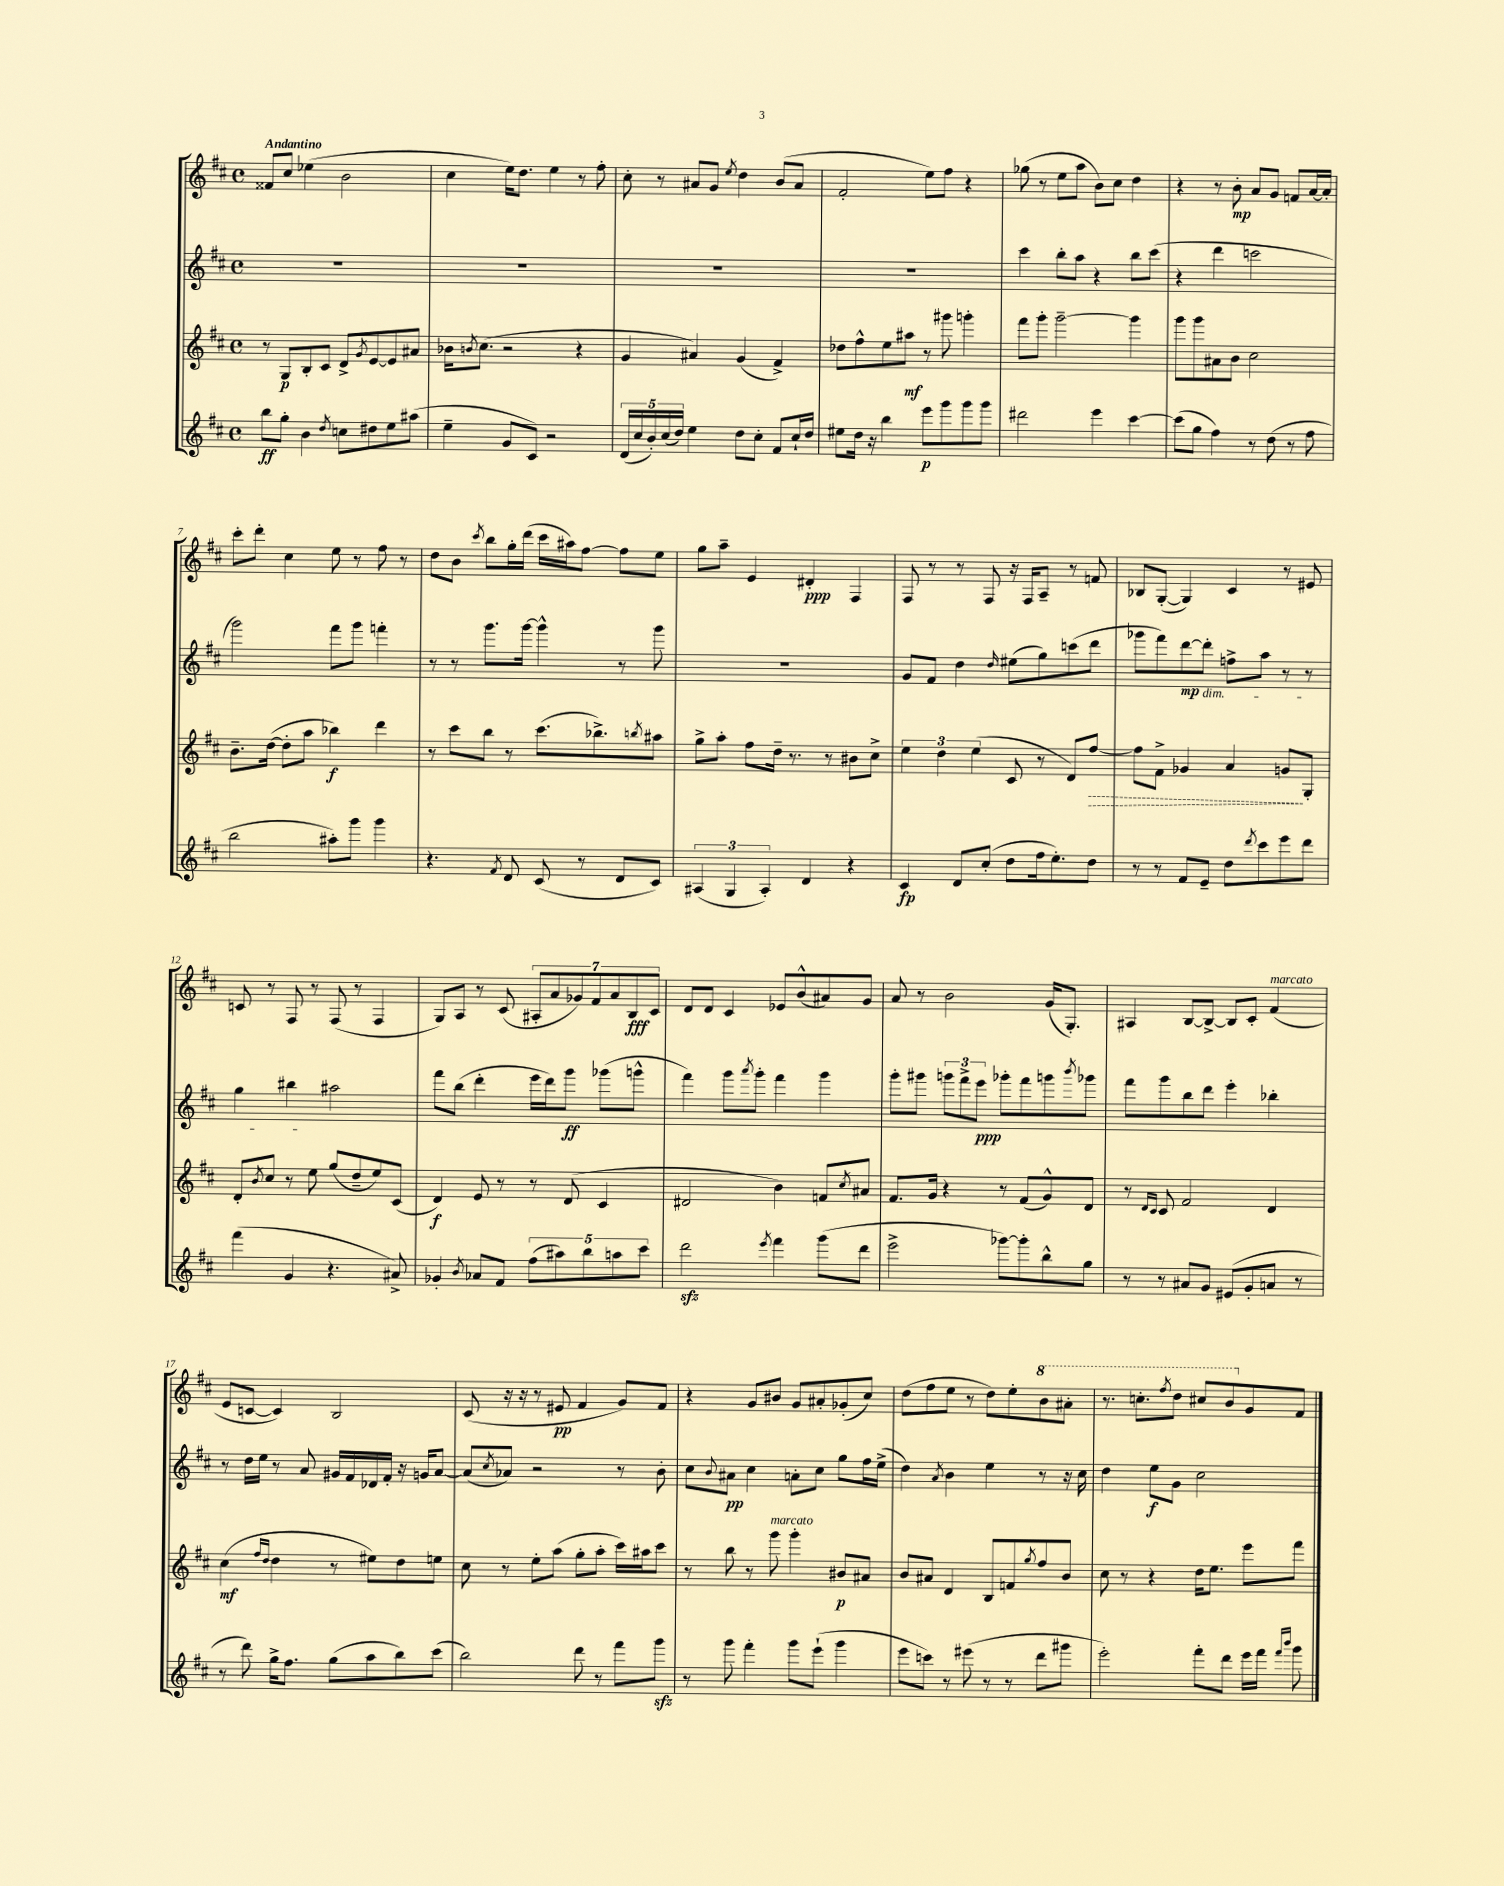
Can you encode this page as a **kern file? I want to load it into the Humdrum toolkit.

**kern	**kern	**kern	**kern
*staff4	*staff3	*staff2	*staff1
*clefG2	*clefG2	*clefG2	*clefG2
*k[f#c#]	*k[f#c#]	*k[f#c#]	*k[f#c#]
*M4/4	*M4/4	*M4/4	*M4/4
*met(c)	*met(c)	*met(c)	*met(c)
8bb	8r	1r	8f##
8gg'	8G	.	8cc#
4b	8B'	.	(4ee-
.	8c#	.	.
8qdd	.	.	.
8cc	8d^	.	2b
.	8qg	.	.
8dd#	[8e	.	.
8ee	8e]	.	.
(8aa#	8a#	.	.
=	=	=	=
4ee~	16b-	1r	4cc#
.	8qb	.	.
.	(8.cc#	.	.
8g	2r	.	16ee)
.	.	.	8.dd
8c#)	.	.	.
2r	.	.	4ee
.	4r	.	8r
.	.	.	8ff#'
=	=	=	=
(20d	4g	1r	8cc#'
20cc#	.	.	.
20b')	.	.	.
.	.	.	8r
(20cc#	.	.	.
20dd)	.	.	.
4ee	4a#)	.	8a#
.	.	.	8g
.	.	.	8qee
8dd	(4g	.	4dd
8cc#'	.	.	.
8f#	4f#^)	.	(8b
16cc#`	.	.	8a#
16dd	.	.	.
=	=	=	=
8ee#	8dd-	1r	2f#'
16dd	8ff#^^	.	.
16r	.	.	.
4bb	8ee	.	.
.	8aa#	.	.
8eee	8r	.	8ee)
8ggg	8ggg#	.	8ff#
8ggg	4ggg'	.	4r
8ggg	.	.	.
=	=	=	=
2ddd#	8fff#	4ccc#	(8gg-
.	8ggg'	.	8r
.	[2ggg~	8bb'	8ee
.	.	8aa	8aa
4eee	.	4r	8b)
.	.	.	8cc#
[4ccc#	4ggg]	8bb	4dd
.	.	(8ccc#	.
=	=	=	=
(8ccc#]	8ggg	4r	4r
8gg	8ggg	.	.
4ff#)	8a#	4ddd	8r
.	8b	.	8b'
8r	2cc#	2ccc	8a
(8dd	.	.	8g
8r	.	.	8f
8ff#	.	.	[16a
.	.	.	16a']
=	=	=	=
2bb	8.b~	2ggg)	8ccc#'
.	.	.	8ddd'
.	([16dd	.	.
.	8dd']	.	4cc#
.	8aa	.	.
8aa#')	4bb-)	8fff#	8ee
8ggg	.	8ggg	8r
4ggg	4ddd	4fff'	8ff#
.	.	.	8r
=	=	=	=
4.r	8r	8r	8dd
.	8ccc#	8r	8b
.	.	.	8qccc#
.	8bb	8.ggg	8bb
8qf#	.	.	.
8d	8r	.	16gg'
.	.	[16ggg	(16ddd
(8c#	(8.ccc#	4ggg^^]	16ccc#
.	.	.	16aa#)
8r	.	.	[8ff#
.	8.bb-^)	.	.
8d	.	8r	8ff#]
.	8qbb	.	.
8c#)	8aa#	8ggg	8ee
=	=	=	=
(6A#	8gg^	1r	8gg
.	8aa'	.	8aa~
6G	.	.	.
.	8ff#	.	4e
6A#')	.	.	.
.	16dd~	.	.
.	8.r	.	.
4d	.	.	4d#'
.	8r	.	.
4r	8b#	.	4F#
.	8cc#^	.	.
=	=	=	=
4c#	6ee	8g	8F#
.	.	8f#	8r
.	6dd	.	.
8d	.	4dd	8r
.	(6ee	.	.
(8cc#'	.	.	8F#
.	.	16qqdd	.
8dd	8c#	(8ee#	16r
.	.	.	16F#
16ff#	8r	8gg)	8A~
8.ee')	.	.	.
.	8d)	(8ccc	8r
8dd	[8ff#	8ddd	8f
=	=	=	=
8r	8ff#]	8ggg-	8B-
8r	8f#^	8fff#)	([8G'
8f#	4g-	[8ddd	4G])
8e~	.	8ddd']	.
8dd	4a	8ff^	4c#
8qddd	.	.	.
8ccc#	.	8aa	.
8eee	8g	8r	8r
8ddd	8G'	8r	8e#
=	=	=	=
(4fff#	8d'	4gg	8c
.	8qb	.	.
.	8cc#	.	8r
4g	8r	4bb#	8F#
.	8ee	.	8r
4.r	(8gg	2aa#	(8F#
.	8dd~	.	8r
.	8ee)	.	4F#
8a#^)	(8c#	.	.
=	=	=	=
4g-'	4d)	8fff#	8G)
.	.	(8bb	8A
8qb	.	.	.
8a-	8e	4ddd'	8r
8f#	8r	.	(8c#
(10ff#	8r	16eee	14A#'
.	.	16ddd)	.
.	.	.	14a
10aa#)	.	.	.
.	(8d	8ggg	.
.	.	.	14g-)
10bb	.	.	.
.	.	.	14f#
.	4c#	(8ggg-	.
.	.	.	14a
10aa	.	.	.
.	.	.	14B
.	.	8ggg^^	.
10ccc#	.	.	.
.	.	.	14c#
=	=	=	=
2ddd	2d#	4fff#)	8d
.	.	.	8d
.	.	8ggg	4c#
.	.	8qaaa	.
.	.	8ggg'	.
8qeee	.	.	.
4fff#	4b)	4fff#	8e-
.	.	.	(8b^^
(8ggg	8f	4ggg	8a#)
.	8qcc#	.	.
8ddd	8a#	.	8g
=	=	=	=
2eee^	8.f#	8ggg'	8a
.	.	8ggg#	8r
.	16g	.	.
.	4r	12ggg	2b
.	.	12fff#^	.
.	.	12eee	.
[8ggg-)	8r	8ggg-'	.
8ggg-']	(8f#	8fff#	.
8bb^^	8g^^)	8ggg	(16g
.	.	.	8.G')
.	.	8qbbb	.
8gg	8d	8ggg-	.
=	=	=	=
8r	8r	8fff#	4A#
.	16qqd	.	.
.	16qqc#	.	.
8r	8c#	8ggg	.
8a#	2f#	8bb	[8B
8g	.	8ddd	8B^_
(8e#	.	4eee'	8B]
8g'	.	.	8c#'
8a	4d	4bb-'	(4f#
8r	.	.	.
=	=	=	=
8r	(4cc#	8r	8e
8ddd)	.	16dd	[8c
.	.	16ee	.
.	16qqff#	.	.
.	16qqdd	.	.
16gg^	4dd	8r	4c])
8.ff#	.	.	.
.	.	8a	.
(8gg	8r	16g#	2B
.	.	16f#	.
8aa	8ee#)	16d-	.
.	.	16f#'	.
8bb)	8dd	16r	.
.	.	16g	.
(8ccc#	8ee	[8a	.
=	=	=	=
2bb)	8cc#	(8a]	(8c#
.	.	8qcc#	.
.	8r	8a-)	16r
.	.	.	16r
.	8ee'	2r	8r
.	(8aa	.	8e#
8ddd	8gg'	.	4f#
8r	8aa'	.	.
8fff#	16ccc#)	8r	8g)
.	16aa#	.	.
8ggg	8ccc#	8b'	8f#
=	=	=	=
8r	8r	8cc#	4r
.	.	8qqb	.
8ggg	8bb	8a#	.
4fff#'	8r	4cc#	8g
.	8ggg	.	8b#
8ggg	4ggg'	8a'	8g
(8eee`	.	8cc#	8a#'
4ggg	8b#	8gg	(8g-'
.	8a#	16ff#	8cc#)
.	.	(16ee^	.
=	=	=	=
8eee	8b	4dd)	(8dd
8ccc)	8a#	.	8ff#
.	.	8qa	.
8r	4d	4b	8ee
(8eee#	.	.	8r
8r	8B	4ee	8dd)
8r	8f	.	8ee'
.	8qgg	.	.
8ddd	8ff#	8r	8bb
8ggg#	8b	16r	8aa#'
.	.	16cc#	.
=	=	=	=
2eee')	8cc#	4dd	8.r
.	8r	.	.
.	.	.	8.ccc'
.	4r	8ee	.
.	.	.	8qfff#
.	.	8g	8ddd
8fff#'	16dd	2cc#	8ccc#
.	8.ee	.	.
8ddd	.	.	8bb
16eee	8eee	.	8g
16fff#	.	.	.
16qqfff#	.	.	.
16qqbbb	.	.	.
8ggg	8fff#	.	8f#
==	==	==	==
*-	*-	*-	*-
